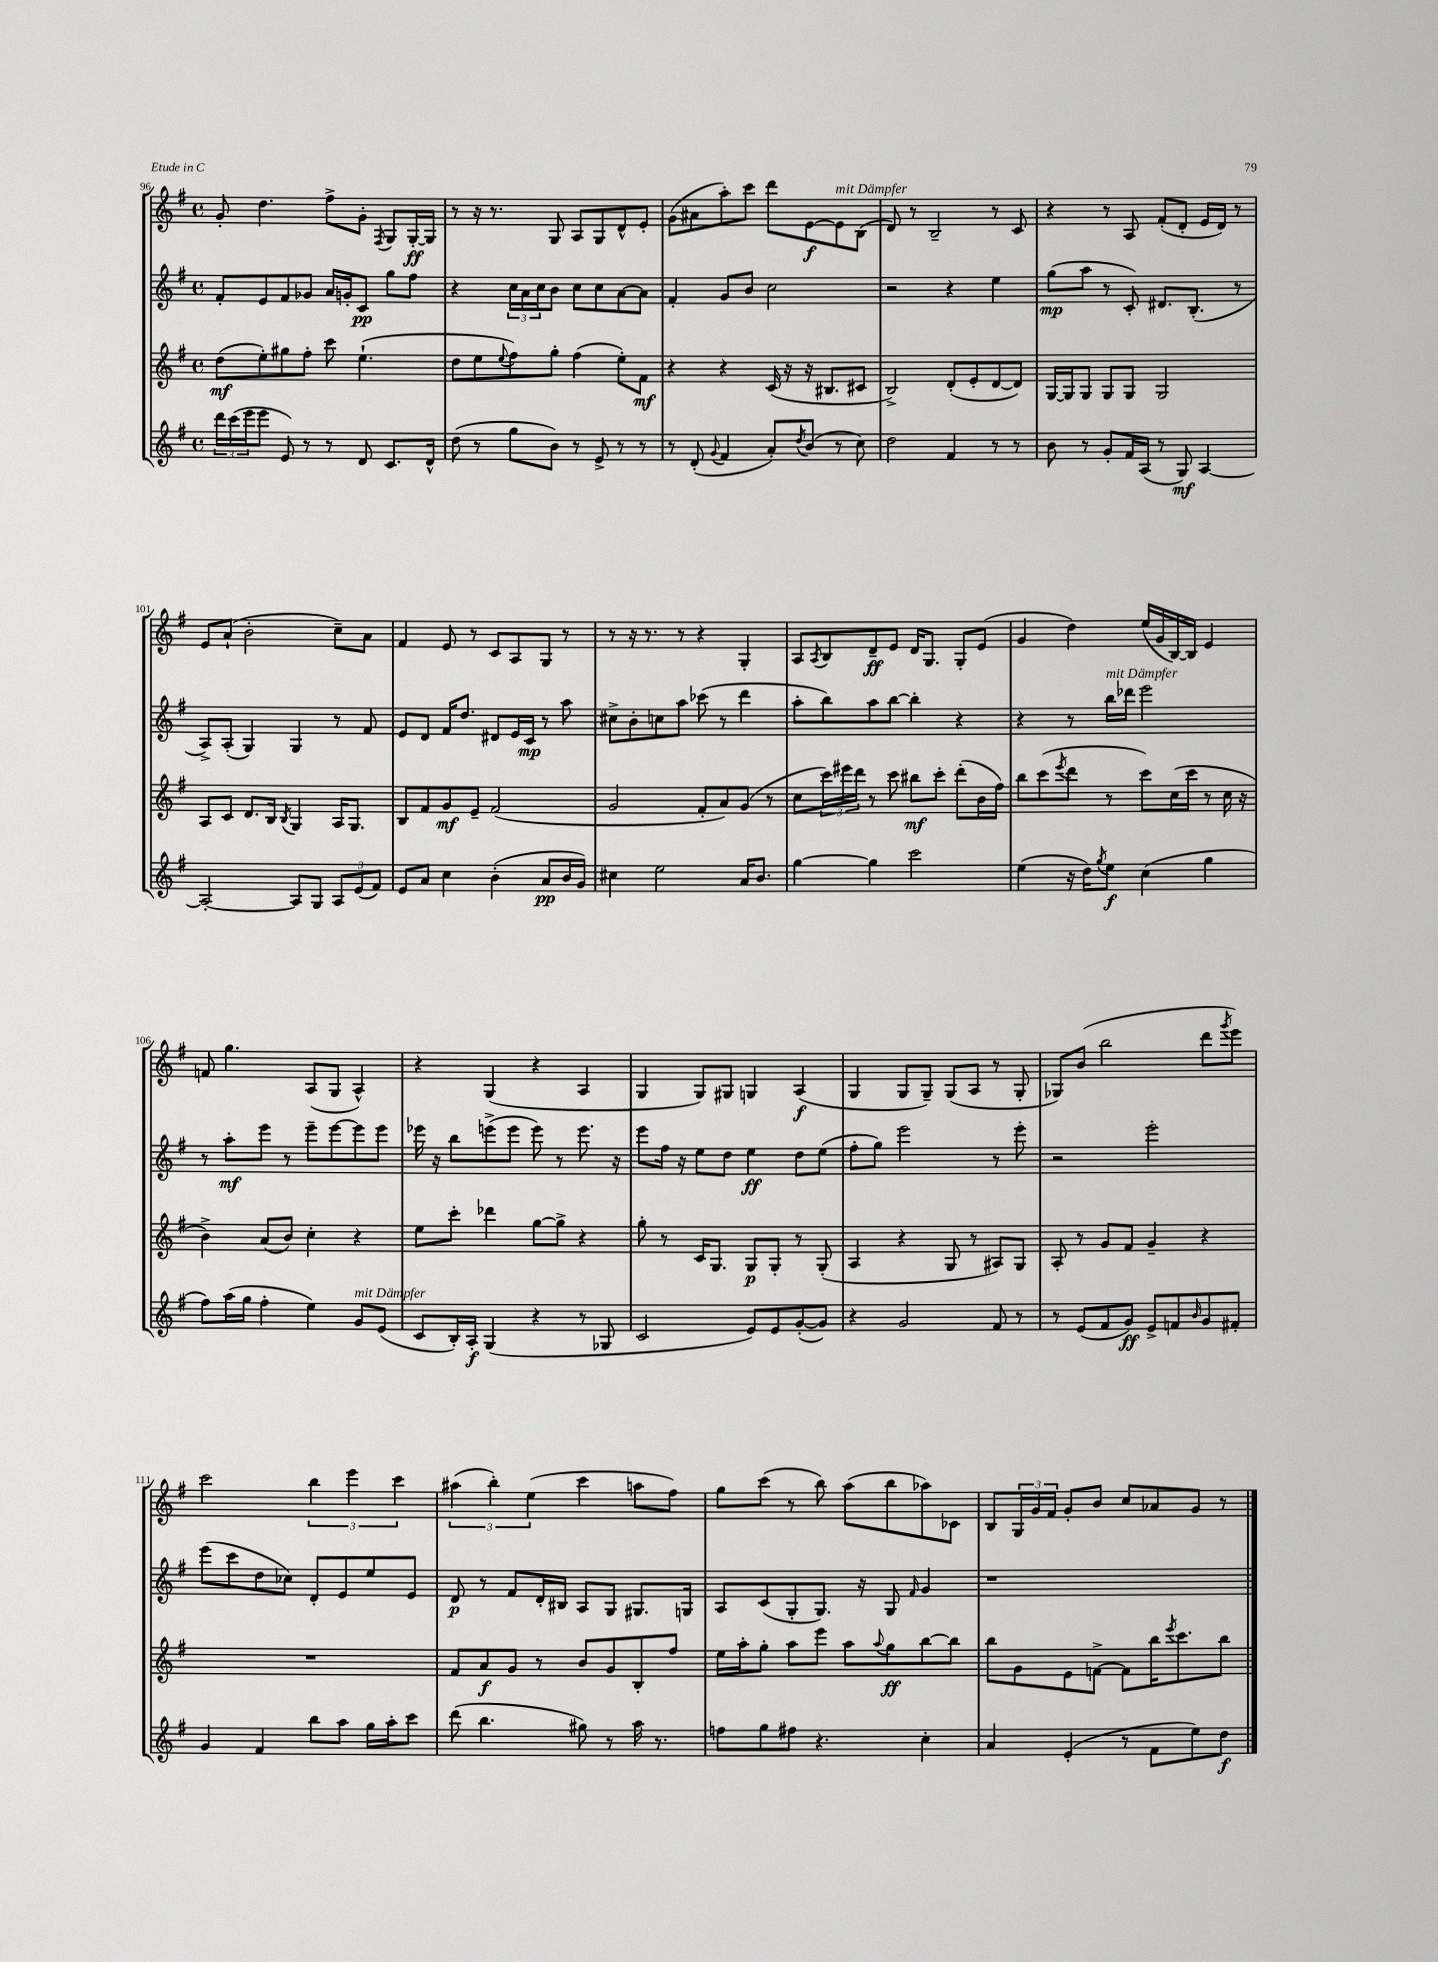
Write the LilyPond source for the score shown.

<<
\new StaffGroup <<
\new Staff = "s0" {
    \clef treble \key g \major \defaultTimeSignature \time 4/4
    g'8-. d''4. fis''8-> g'8-. \acciaccatura { fis8 } g8 g16~-.\ff g16 |
    r8 r16 r8. g8 a8 g8 d'8-^ e'8-. |
    g'8( ais'8 a''8-.) c'''8 d'''8 e'8~\f e'8^\markup { \italic "mit Dämpfer" } b8( |
    d'8) r8 b2-- r8 c'8 |
    r4 r8 a8 fis'8-.( d'8-. e'16 d'16) r8 |
    e'8 a'8-!( b'2-. c''8--) a'8 |
    fis'4 e'8 r8 c'8 a8 g8 r8 |
    r8 r16 r8. r8 r4 g4-. |
    a8 \acciaccatura { a8 } b8 d'8--\ff e'8 d'16 g8. g8-. e'8( |
    g'4 d''4) e''16( g'16 b16~) b16 e'4 |
    f'8 g''4. a8( g8 a4-^) |
    r4 g4( r4 a4 |
    g4 g8) gis8 g4 a4\f( |
    g4 g8 g8--) g8( a8 r8 g8-. |
    ges8) b'8( b''2 d'''8 \acciaccatura { g'''8 } e'''8) |
    c'''2 \tuplet 3/2 { b''4 e'''4 c'''4 } |
    \tuplet 3/2 { ais''4( b''4-.) e''4( } c'''4 a''8 fis''8) |
    g''8 c'''8( r8 b''8) a''8( b''8 aes''8) ces'8 |
    b8 \tuplet 3/2 { g16 g'16 fis'16 } g'8-. b'8 c''8 aes'8 g'8 r8 \bar "|." |
}
\new Staff = "s1" {
    \clef treble \key g \major \defaultTimeSignature \time 4/4
    fis'8-. e'8 fis'8 ges'8 a'16 g'16-. c'8\pp g''8 fis''8 |
    r4 \tuplet 3/2 { c''16 a'16 c''16 } b'8 c''8 c''8 a'8~ a'8 |
    fis'4-. g'8 b'8 c''2 |
    r2 r4 e''4 |
    g''8\mp( a''8 r8 c'8-.) dis'8. b8.-.( r8 |
    a8->) a8-.( g4) g4 r8 fis'8 |
    e'8 d'8 fis'16 d''8. dis'8 e'16 c'16\mp r8 a''8 |
    cis''8-> b'8-. c''8 a''8 ces'''8( r8 d'''4 |
    a''8-. b''8) a''8 b''8~ b''4-. r4 |
    r4 r8 b''16^\markup { \italic "mit Dämpfer" } des'''16 e'''2 |
    r8 a''8-.\mf e'''8 r8 e'''8-- e'''8~ e'''8 e'''8 |
    ees'''16 r16 b''8 e'''8->( e'''8 e'''8) r8 e'''8. r16 |
    e'''8 fis''16 r16 e''8 d''8 e''4\ff d''8 e''8( |
    fis''8-. g''8) e'''2 r8 e'''8-. |
    r2 e'''2-. |
    e'''8( c'''8 d''8 ces''8) d'8-. e'8 e''8 e'8 |
    d'8\p r8 fis'8 d'16-. bis16 a8 g8 gis8. g16 |
    a8 c'8( g8-. g8.) r16 g8 \grace { fis'16 } g'4 |
    r1 \bar "|." |
}
\new Staff = "s2" {
    \clef treble \key g \major \defaultTimeSignature \time 4/4
    d''8\mf( e''8-.) gis''8 fis''8-. c'''8 e''4.-!( |
    d''8 e''8 \appoggiatura { e''8 } fis''8) g''8-. fis''4( e''8-.) fis'8\mf |
    r4 r4 c'16( r16 r16 bis8. cis'8 |
    b2->) d'8-.( e'8-. d'8~ d'8) |
    g16~ g16 g8 g8 g8 g2 |
    a8 c'8 d'8. b16 \acciaccatura { b8 } g4 a16 g8. |
    b8 fis'8 g'8\mf e'8-- fis'2( |
    g'2 fis'8-. a'8) g'8( r8 |
    c''8 \tuplet 3/2 { c'''16) eis'''16 d'''16 } r8 c'''8 bis''8\mf c'''8-. d'''8-.( b'16 fis''16) |
    b''8 c'''8( \acciaccatura { e'''8 } d'''8 r8 c'''8) c''16( c'''16 r8 c''16 r16 |
    b'4->) a'8( b'8) c''4-. r4 |
    e''8 c'''8-. des'''4 g''8~ g''8-> r4 |
    g''8-. r8 c'16 g8. g8\p g8-. r8 g8-.( |
    a4 r4 g8 r8 ais8) g8 |
    a8-. r8 g'8 fis'8 g'4-- r4 |
    R1 |
    fis'8 a'8\f g'8 r8 b'8 g'8 b8-. fis''8 |
    e''16 a''16-. g''8-. a''8 e'''8 a''8 \appoggiatura { a''8 } g''8\ff b''8~ b''8 |
    b''8 g'8 e'8 f'8~-> f'8 b''16 \acciaccatura { e'''8 } c'''8. b''8 \bar "|." |
}
\new Staff = "s3" {
    \clef treble \key g \major \defaultTimeSignature \time 4/4
    \tuplet 3/2 { d'''16 c'''16( e'''16 } e'''8 e'8) r8 r8 d'8 c'8. d'16-^ |
    d''8( r8 g''8 b'8) r8 e'8-> r8 r8 |
    r8 d'8-.( \appoggiatura { g'8 } fis'4 a'8-.) \acciaccatura { d''8 } b'8( r8 c''8) |
    d''2 fis'4 r8 r8 |
    b'8 r8 g'8-. fis'16 a16( r8 g8\mf) a4~ |
    a2~-. a8 g8 \tuplet 3/2 { a8 e'8( fis'8) } |
    e'8 a'8 c''4 b'4-.( a'8\pp b'16 g'16) |
    cis''4 e''2 a'16 b'8. |
    g''4~ g''4 c'''2 |
    e''4( r16 d''16) \acciaccatura { g''8 } e''8\f c''4( g''4 |
    fis''8) a''16( g''16 fis''4-. e''4) g'8^\markup { \italic "mit Dämpfer" } e'8( |
    c'8 b16-.) a16-.\f g4( r4 r8 ges8 |
    c'2 e'8) e'8 g'8~-.( g'8) |
    r4 g'2 fis'8 r8 |
    r8 e'8( fis'8 g'8\ff) e'8-> f'8 \grace { b'16 } g'8 fis'8-. |
    g'4 fis'4 b''8 a''8 g''16 a''16-. c'''8 |
    d'''8( b''4. gis''8) r8 a''16 r8. |
    f''8 g''8 fis''8 r4. c''4-. |
    a'4 e'4-.( r8 fis'8 e''8) d''8\f \bar "|." |
}
>>
>>
\layout { \context { \Score currentBarNumber = #96 } }
